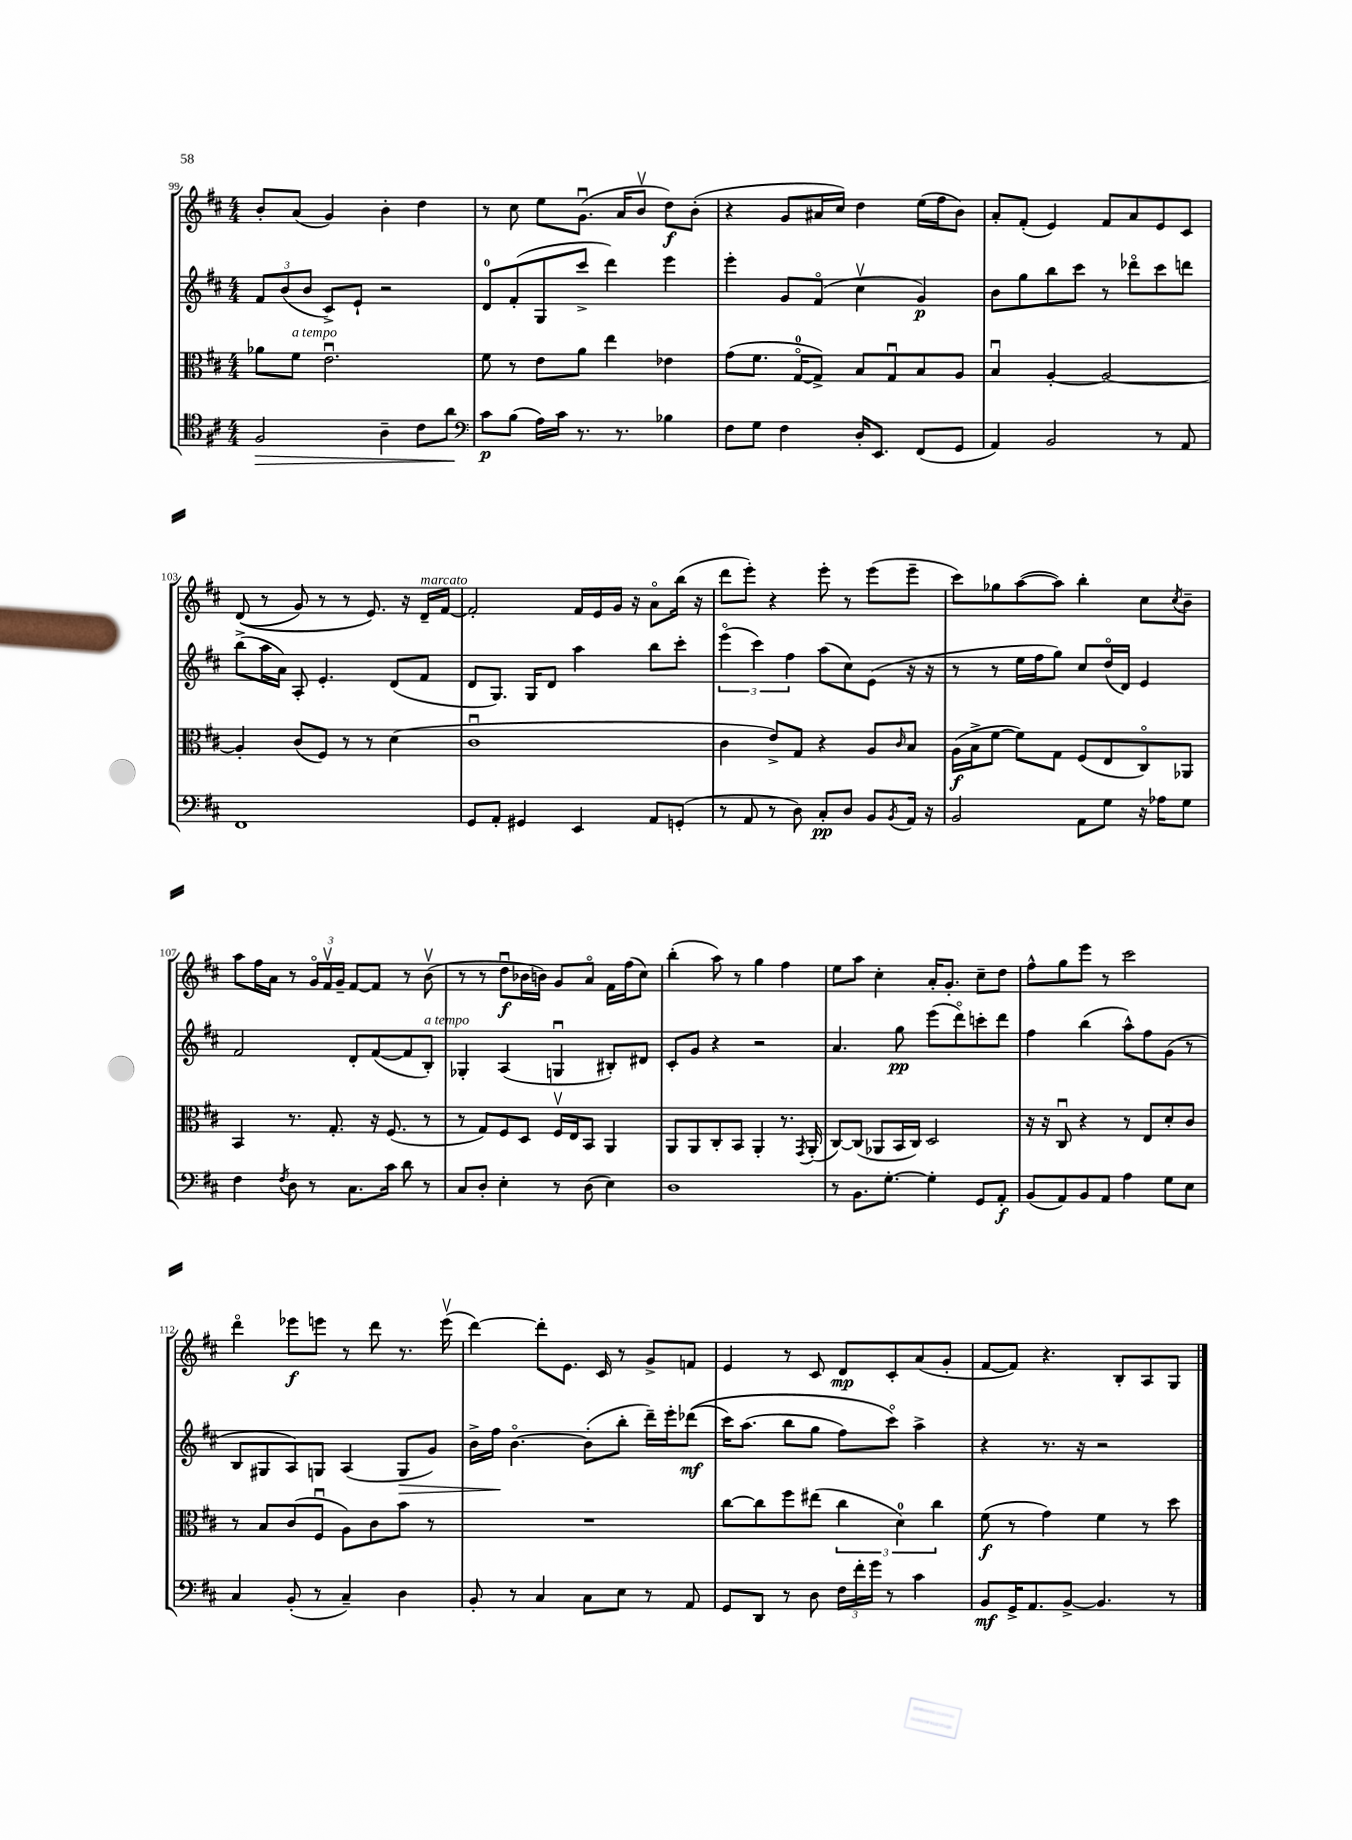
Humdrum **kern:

**kern	**kern	**kern	**kern
*staff4	*staff3	*staff2	*staff1
*clefC4	*clefC3	*clefG2	*clefG2
*k[f#c#]	*k[f#c#]	*k[f#c#]	*k[f#c#]
*M4/4	*M4/4	*M4/4	*M4/4
2F#	8a-	12f#	8b'
.	.	(12b	.
.	8f#	.	(8a
.	.	12b	.
.	2.eu	8c#^)	4g)
.	.	8e`	.
4A~	.	2r	4b'
8c#	.	.	4dd
8a	.	.	.
=	=	=	=
*clefF4	*	*	*
8c#	8f#	8d	8r
(8B	8r	(8f#'	8cc#
16A)	8e	8G	8ee
16c#	.	.	.
8.r	8a	8ccc#^	(8.gu
.	4ee	4ddd)	.
8.r	.	.	16a
.	.	.	8bv
4B-	4e-	4eee	8dd)
.	.	.	(8b'
=	=	=	=
8F#	(8g	4eee'	4r
8G	8.f#	.	.
4F#	.	8g	8g
.	[16Go	.	.
.	8G^])	(8f#o	16a#
.	.	.	16cc#)
16D'	8B	4cc#v	4dd
8.EE	.	.	.
.	8Gu	.	.
(8FF#	8B	4g)	(16ee
.	.	.	16ff#
8GG	8A	.	8b)
=	=	=	=
4AA)	4Bu	8b	8a'
.	.	8gg	(8f#'
2BB	[4A'	8bb	4e)
.	.	8ccc#	.
.	2A_	8r	8f#
.	.	8ddd-o	8a
8r	.	8ccc#	8e
8AA	.	8ddd	8c#
=	=	=	=
1FF#	4A']	(8bb^	&((8d
.	.	16aa	8r
.	.	16a)	.
.	(8c#	8A'	8g)
.	8F#)	4.e'	8r
.	8r	.	8r
.	8r	.	8.e&)
.	(4d	(8d	.
.	.	.	16r
.	.	8f#	16d~
.	.	.	[16f#
=	=	=	=
8GG	1c#u	8d	2f#']
8AA'	.	8.G)	.
4GG#	.	.	.
.	.	16G	.
.	.	8d	.
4EE	.	4aa	16f#
.	.	.	16e
.	.	.	16g
.	.	.	16r
8AA	.	8bb	8ao
(8GG'	.	8ccc#'	(16bb
.	.	.	16r
=	=	=	=
8r	4c#	(6eeeo	8ddd
8AA	.	.	8eee')
.	.	6ccc#)	.
8r	8e^)	.	4r
.	.	6ff#	.
8D)	8G	.	.
8C#'	4r	(8aa	8eee'
8D	.	8cc#)	8r
8BB	8A	(8e	(8eee
8qBB	16qqc#	.	.
16AA	8B	16r	8eee~
16r	.	16r	.
=	=	=	=
2BB	(16A	8r	8ccc#)
.	16B^	.	.
.	[8f#	8r	8gg-
.	8f#])	16ee	([8aa
.	.	16ff#	.
.	8G	8gg)	8aa])
8AA	(8F#	8cc#	4bb'
8G	8E	(16ddo	.
.	.	16d)	.
16r	8C#o)	4e	8cc#
16A-	.	.	.
.	.	.	8qcc#
8G	8AA-	.	8b~
=	=	=	=
4F#	4BB	2f#	8aa
.	.	.	16ff#
.	.	.	16a
8qF#	.	.	.
8D	8.r	.	8r
8r	.	.	24go
.	.	.	24f#v
.	8.G'	.	.
.	.	.	24g~
8.C#	.	8d'	[8f#
.	16r	([8f#	8f#]
16c#	(8.F#	.	.
8d	.	8f#]	8r
8r	8r	8B')	(8bv
=	=	=	=
8C#	8r	4G-'	8r
8D'	8G)	.	8r
4E'	8F#	(4A	8ddu
.	8D	.	16b-
.	.	.	16b)
8r	16F#v	4Gu	8g
.	16E	.	.
(8D	8BB	.	8ao
4E)	4AA	8B#')	16f#
.	.	.	(16ff#
.	.	8d#	8cc#)
=	=	=	=
1D	8AA	8c#'	(4bb'
.	8AA	8g	.
.	8C#'	4r	8aa)
.	8BB	.	8r
.	4AA'	2r	4gg
.	8.r	.	4ff#
.	8qGG	.	.
.	(16AA'	.	.
=	=	=	=
8r	[8C#)	4.a	8ee
8.BB	(8C#]	.	8aa
.	8AA-	.	4cc#'
[8.G'	.	.	.
.	16BB	8gg	.
.	16C#)	.	.
4G']	2D	(8eee	16a'
.	.	.	8.g'
.	.	8dddo)	.
8GG	.	8ccc'	8cc#~
8AA'	.	8ddd	8dd
=	=	=	=
(8BB	16r	4ff#	8ff#^^
.	16r	.	.
8AA)	8C#u	.	8gg
8BB	4r	(4bb	8eee
8AA	.	.	8r
4A	8r	8aa^^)	2ccc#
.	8E	8ff#	.
8G	8d'	(8g	.
8E	8c#	8r	.
=	=	=	=
4C#	8r	8B	4dddo
.	8B	8G#	.
(8BB'	(8c#	8A)	8eee-
8r	8F#u	8G	8eee
4C#~)	8A)	(4A	8r
.	8c#	.	8ddd
4D	8b	8G	8.r
.	8r	8g)	.
.	.	.	(16eeev
=	=	=	=
8BB'	1r	16b^	[4ddd)
.	.	16ff#	.
8r	.	[4.bo	.
4C#	.	.	8ddd']
.	.	.	8.e
8C#	.	(8b']	.
.	.	.	16c#
8E	.	8bb'	8r
8r	.	16ddd~)	8g^
.	.	16eee'	.
8AA	.	&((8ddd-	8f
=	=	=	=
8GG	[8cc#	16ccc#)	4e
.	.	(8.aa	.
8DD	8cc#]	.	.
8r	8ff#	8bb	8r
8D	(8ee#	8gg	8c#
24F#	6cc#	8ff#)	8d
24f#'	.	.	.
24g	.	.	.
8r	.	8ccc#o&)	8c#'
.	6d)	.	.
4c#	.	4aa^	(8a
.	6cc#	.	.
.	.	.	8g'
=	=	=	=
8BB	(8f#	4r	[8f#
16GG^	8r	.	8f#])
8.AA	.	.	.
.	4g)	8.r	4.r
[8BB^	.	.	.
.	.	16r	.
4.BB]	4f#	2r	.
.	.	.	8B'
.	8r	.	8A
8r	8dd	.	8G
==	==	==	==
*-	*-	*-	*-
